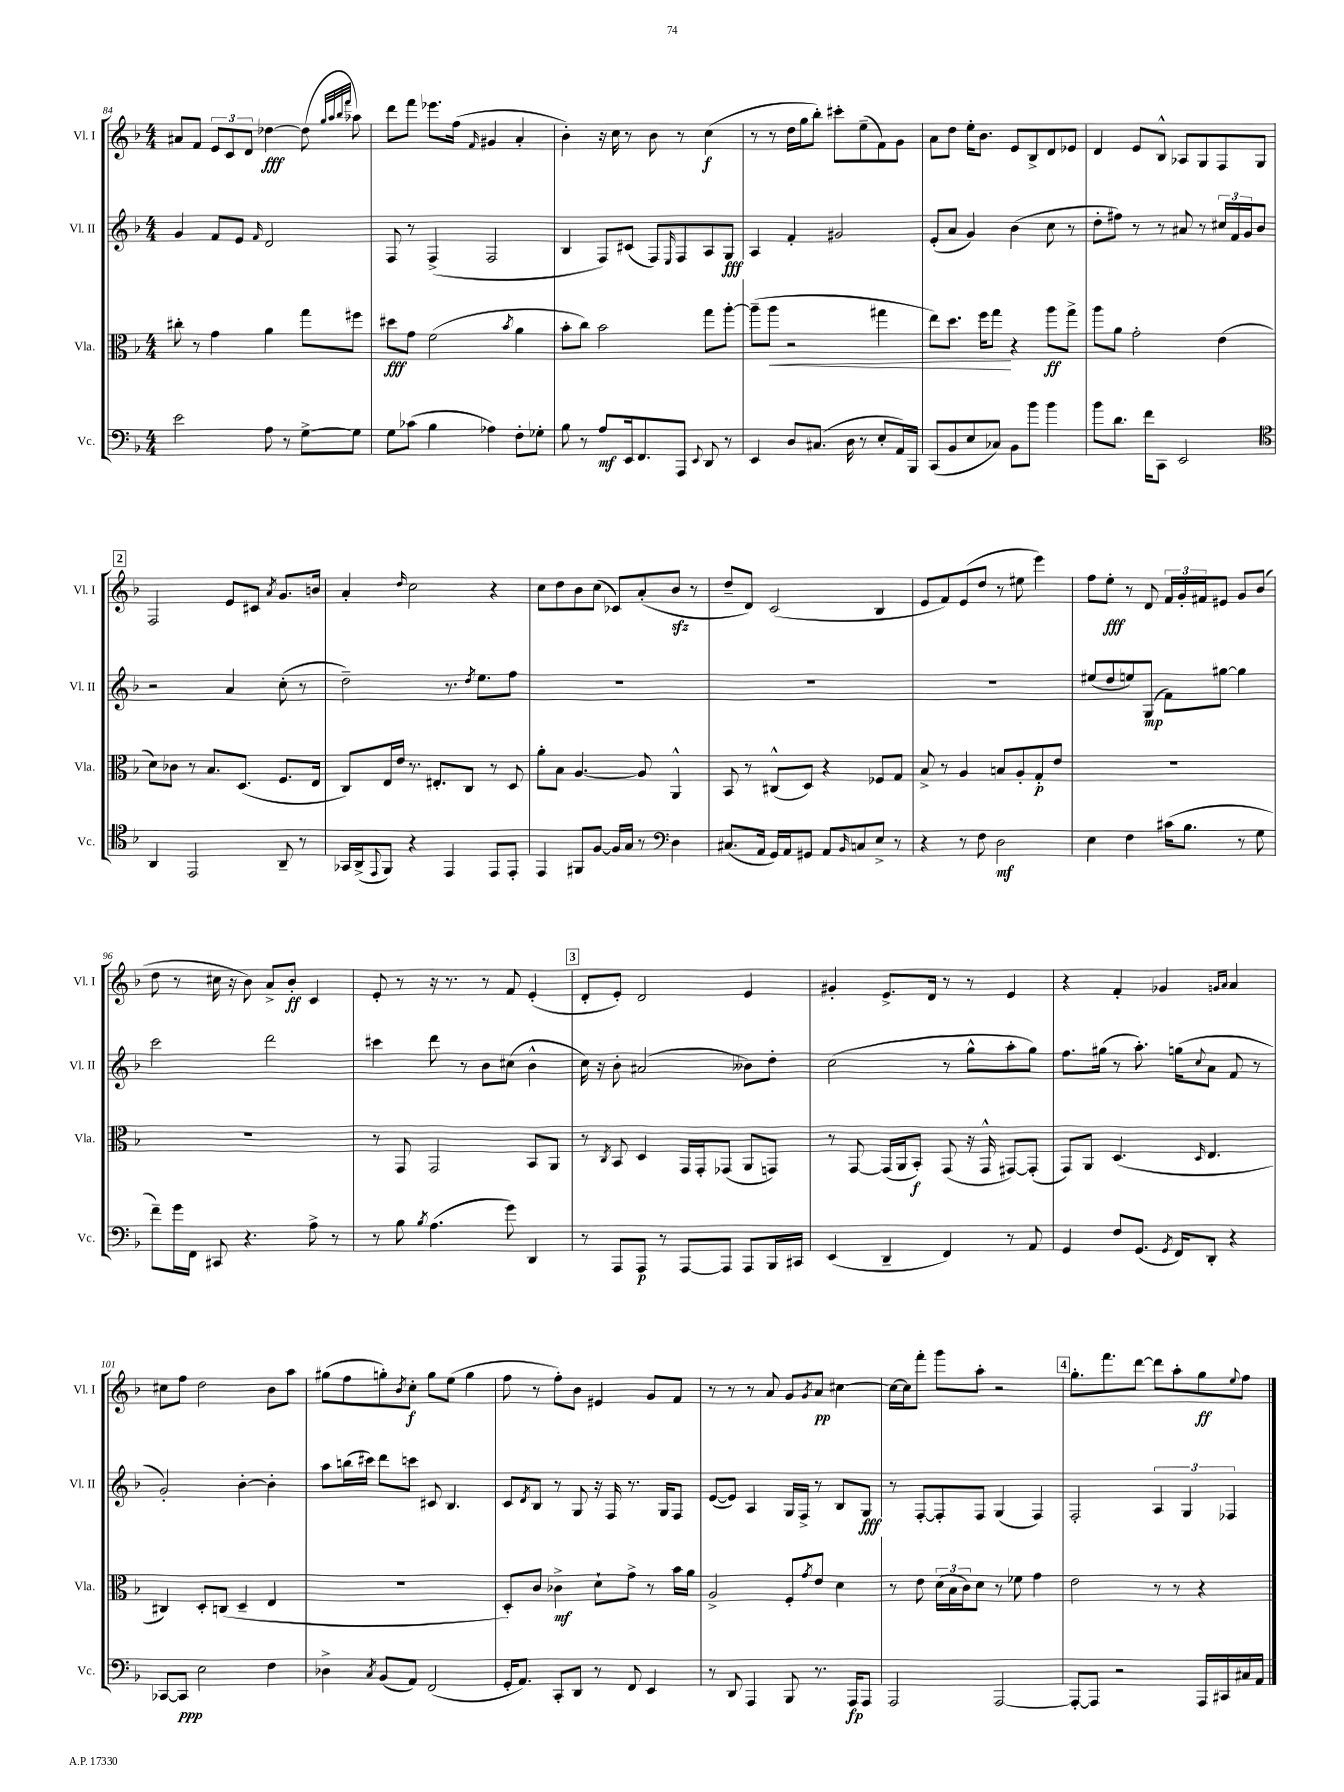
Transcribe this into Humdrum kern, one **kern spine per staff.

**kern	**kern	**kern	**kern
*staff4	*staff3	*staff2	*staff1
*clefF4	*clefC3	*clefG2	*clefG2
*k[b-]	*k[b-]	*k[b-]	*k[b-]
*M4/4	*M4/4	*M4/4	*M4/4
2e	8cc#'	4g	8a#
.	8r	.	8f
.	4g	8f	12e
.	.	.	12c
.	.	8e	.
.	.	.	12d
.	.	16qqf	.
8A	4a	2d	[4dd-
8r	.	.	.
[8G^	8gg	.	(8dd-]
.	.	.	32qqgg
.	.	.	32qqaa
.	.	.	32qqbb-
.	.	.	32qqfff
8G]	8ff#	.	8aa-)
=	=	=	=
8G	8dd#	8F	8ddd
(8c-	8g	8r	8fff
4B-	(2f	(4F^	8.eee-
.	.	.	(16ff
.	.	.	16qqf
4A-)	.	2F	4g#
.	8qb-	.	.
8F'	4a	.	4a'
8G-'	.	.	.
=	=	=	=
8B-	8b-'	4B-	4b-')
8r	8cc)	.	.
8A	2b-	8F)	16r
.	.	.	16cc
16EE	.	(8c#	8r
8.FF	.	.	.
.	.	8F)	8b-
.	.	16qqE	.
8AAA	.	8F	8r
8qqEE	.	.	.
8DD	8gg	8A	(4cc
8r	[8aa'	8G	.
=	=	=	=
4EE	(8aa~]	4A	8r
.	8aa	.	8r
8D	2r	4f'	16dd
.	.	.	16gg
(8.C#	.	.	8bb-')
.	.	2g#	8ccc#'
16D	.	.	.
8r	.	.	(8ee~
8E'	4gg#	.	8f)
16AA)	.	.	8g
16BBB-	.	.	.
=	=	=	=
(8CC	8ee)	(8e'	8a
8BB-	8.dd	8a	8dd
8E	.	4g)	16ee'
.	16ff	.	8.b-
8C-)	8gg	.	.
8BB-	4r	(4b-	8e
8b-	.	.	8B-^
4b-	8aa	8cc	8d
.	8gg^	8r	8e-
=	=	=	=
8b-	8aa	8dd'	4d
8.d	8a	8ff#)	.
.	2g'	8r	8e
16f	.	.	.
8CC	.	8r	8B-^^
2EE	.	8a#	8A-
.	.	8r	8G
.	(4e	24cc#	8F
.	.	24f	.
.	.	24g	.
.	.	8b-	8G
=	=	=	=
*clefC4	*	*	*
4AA	8d)	2r	2F
.	8c-	.	.
2EE	8r	.	.
.	8.B-	.	.
.	.	4a	8e
.	(8.D	.	.
.	.	.	8c#
.	.	.	8qa
8AA~	8.F	(8cc'	8.g
8r	.	8r	.
.	16E	.	16b
=	=	=	=
16GG-	8C)	2dd~)	4a'
(16AA^	.	.	.
8qqEE	.	.	.
8FF)	16E	.	.
.	16e	.	.
.	.	.	16qqdd
4r	8.r	.	2cc
.	8.E#'	.	.
4EE	.	8.r	.
.	8C	.	.
.	.	8qdd	.
.	.	8.ee	.
8EE	8r	.	4r
8EE'	8D	8ff	.
=	=	=	=
4EE	8a'	1r	8cc
.	8B-	.	8dd
8FF#	[4.A	.	8b-
[8F	.	.	(8cc
16F]	.	.	8c-)
16G	.	.	.
8r	8A]	.	(8a'
*clefF4	*	*	*
4D	4AA^^	.	8b-
.	.	.	8r
=	=	=	=
(8.C#	8BB-	1r	8dd~
.	8r	.	8d)
16AA	.	.	.
16GG)	(8C#^^	.	(2c
16AA	.	.	.
8GG#	8D)	.	.
8AA	4r	.	.
16qqBB-	.	.	.
8C	.	.	.
8E^	8F-	.	4B-
8r	8G	.	.
=	=	=	=
4r	8B-^	1r	8e
.	8r	.	8f)
8r	4A	.	(8e
8F	.	.	8dd
2D	8B	.	8r
.	8A'	.	8ee#
.	8G'	.	4eee)
.	8e	.	.
=	=	=	=
4E	1r	(8ee#	8ff
.	.	8dd	8ee'
4F	.	8ee)	8r
.	.	(8G	8d
(16c#	.	8f)	24f
.	.	.	24g'
8.B-	.	.	.
.	.	.	24f#
.	.	[8gg#	8e#
8r	.	4gg#]	8g
8G	.	.	(8b-
=	=	=	=
8f~)	1r	2ccc	8dd
16g	.	.	8r
16FF	.	.	.
8CC#	.	.	16cc#
.	.	.	16r
4.r	.	.	8b-)
.	.	2ddd	8a^
.	.	.	8b-'
8A^	.	.	4c
8r	.	.	.
=	=	=	=
8r	8r	4ccc#	8e'
8B-	8GG	.	8r
8qB-	.	.	.
(4.A	2GG	8ddd	16r
.	.	.	8.r
.	.	8r	.
.	.	8b-	8r
8g)	.	(8cc#	8f
4DD	8BB-	4b-^^	(4e'
.	8AA	.	.
=	=	=	=
8r	8r	16cc)	8d'
.	.	16r	.
.	8qC	.	.
8AAA	8BB-	8b-'	8e')
8AAA	4D	(2a#	2d
8r	.	.	.
[8AAA	16GG	.	.
.	16GG'	.	.
8AAA]	(8GG-	.	.
8AAA	8AA	8b--)	4e
16BBB-	8GG)	8dd'	.
16CC#	.	.	.
=	=	=	=
(4EE	8r	(2cc	4g#'
.	[8GG	.	.
4DD~	(16GG]	.	8.e^
.	16AA	.	.
.	8BB-')	.	.
.	.	.	16d
4FF)	(8GG	8r	8r
.	16r	8gg^^	8r
.	16GG^^	.	.
8r	[8GG#)	8aa'	4e
8AA	(8GG#']	8gg)	.
=	=	=	=
4GG	8GG)	8.ff	4r
.	8AA	.	.
.	.	(16gg#	.
8F	(4.D	8r	4f'
(8.GG	.	8.aa')	.
.	.	.	4g-
8qGG	.	.	.
16FF)	.	(16gg	.
.	16qqD	8qqcc	.
8DD'	4.E	8a	.
.	.	.	16qqg
.	.	.	16qqa
4r	.	8f	4a
.	.	8r	.
=	=	=	=
[8CC-	4C#)	2g')	8cc#
8CC-]	.	.	8ff
2E	8D'	.	2dd
.	(8C	.	.
.	4D~	[4b-'	.
4F	4E	4b-']	8b-
.	.	.	8aa
=	=	=	=
4D-^	1r	8aa	(8gg#
.	.	(16bb	8ff
.	.	16ccc#)	.
8qC	.	.	.
(8BB-	.	8ddd	8gg')
.	.	.	8qb-
8AA)	.	8ccc	8cc'
(2FF	.	8c#	8gg
.	.	4.B-	(8ee
.	.	.	4gg
=	=	=	=
16GG'	8D')	8c	8ff
8.AA)	.	.	.
.	.	8qd	.
.	8c	8B-	8r
8CC'	4c-^	8r	8ff')
8DD	.	8G	8b-
8r	8d`	16r	4e#
.	.	16F	.
8FF	8g^	8.r	.
4EE	8r	.	8g
.	.	16G	.
.	16b-	8F	8f
.	16a	.	.
=	=	=	=
8r	2A^	([8e	8r
8DD	.	8e])	8r
4AAA	.	4A	8r
.	.	.	8a
8BBB-	8F'	16G	8g
.	.	16F^	.
.	8qg	.	8qg
8.r	8e	8r	8a
.	4d	8B-	[4cc#
16AAA	.	.	.
8AAA	.	8G	.
=	=	=	=
2AAA	8r	8r	16cc#_
.	.	.	16cc#]
.	8e	[8F'	8fff'
.	(24d	8F']	8ggg
.	24B-	.	.
.	24c)	.	.
.	8d	8F	8aa'
[2AAA	8r	(4G	2r
.	8f-	.	.
.	4g	4F)	.
=	=	=	=
8AAA'_	2e	2F'	8.gg'
8AAA]	.	.	.
.	.	.	8.fff
2r	.	.	.
.	.	.	[8ddd
.	8r	6A	8ddd]
.	8r	.	8aa'
.	.	6G	.
16AAA	4r	.	8gg
16CC#	.	.	.
.	.	6F-	.
.	.	.	8qqee
16C#	.	.	8ff
16AA	.	.	.
==	==	==	==
*-	*-	*-	*-
